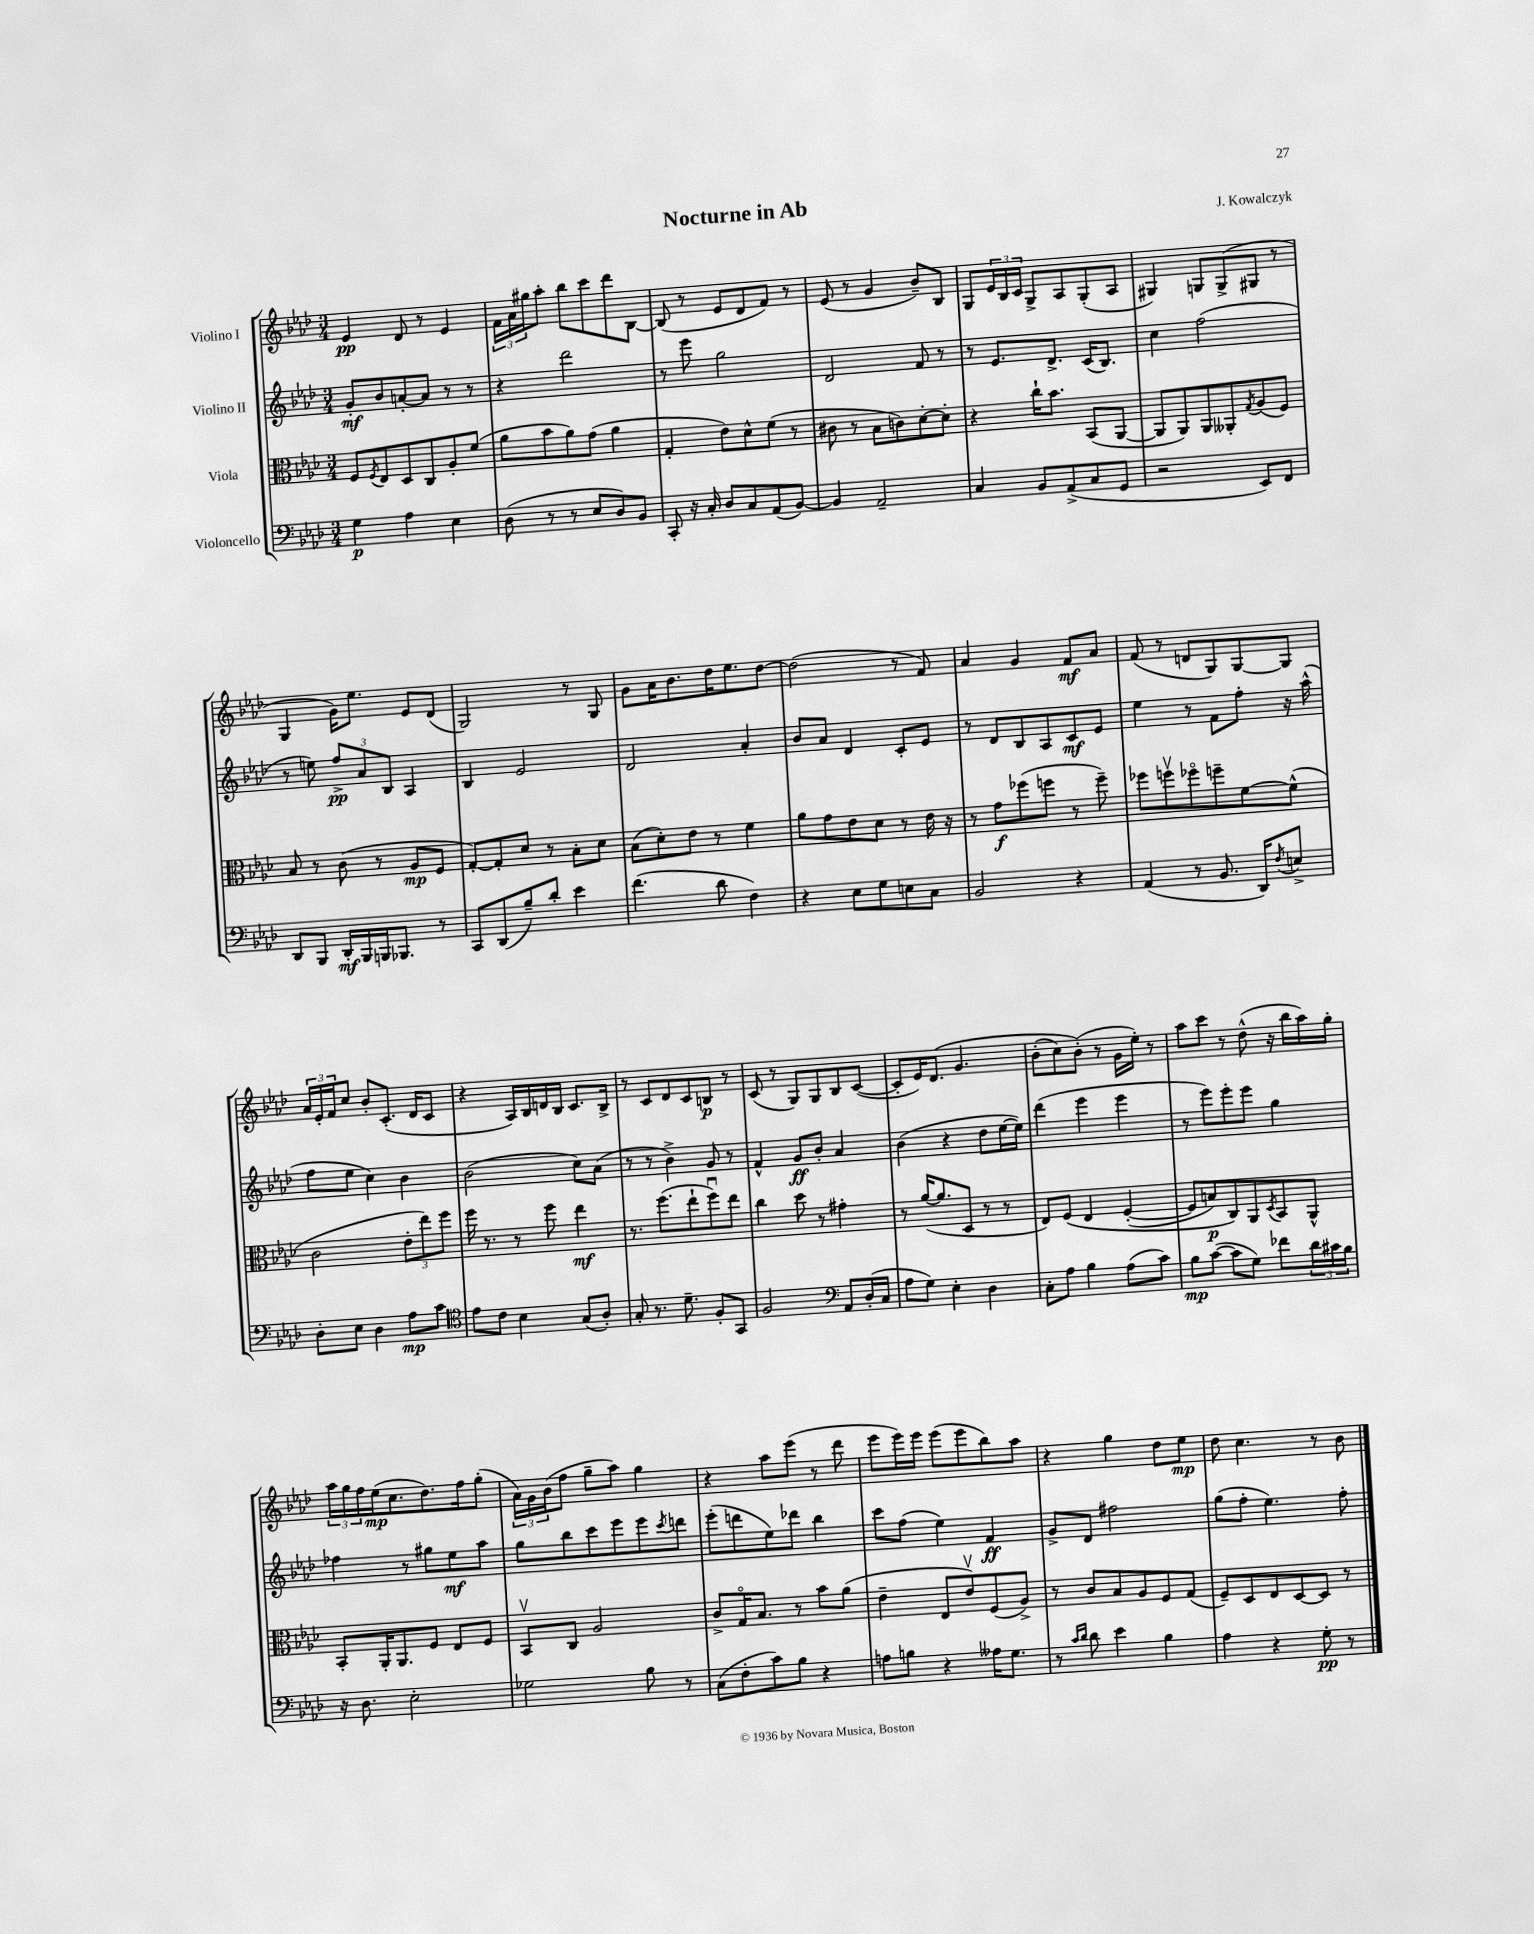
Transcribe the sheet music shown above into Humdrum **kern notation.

**kern	**dynam	**kern	**dynam	**kern	**dynam	**kern	**dynam
*part4	*part4	*part3	*part3	*part2	*part2	*part1	*part1
*staff4	*staff4	*staff3	*staff3	*staff2	*staff2	*staff1	*staff1
*I"Violoncello	*	*I"Viola	*	*I"Violino II	*	*I"Violino I	*
*clefF4	*	*clefC3	*	*clefG2	*	*clefG2	*
*k[b-e-a-d-]	*	*k[b-e-a-d-]	*	*k[b-e-a-d-]	*	*k[b-e-a-d-]	*
*M3/4	*	*M3/4	*	*M3/4	*	*M3/4	*
=1	=1	=1	=1	=1	=1	=1	=1
4G\	p	8F/L	.	8g'/L	mf	4e-/	pp
.	.	8qF/	.	.	.	.	.
.	.	8E-/	.	8b-/	.	.	.
4A-\	.	8D-/	.	[8an'/	.	8d-/	.
.	.	8C/	.	8a/J]	.	8r	.
4E-\	.	8A-'/	.	8r	.	4e-/	.
.	.	(8f/J	.	8r	.	.	.
=2	=2	=2	=2	=2	=2	=2	=2
(8D-\	.	8a-\L	.	4r	.	24f\LL	.
.	.	.	.	.	.	24a-\	.
.	.	.	.	.	.	24gg#X\J	.
8r	.	8b-\	.	.	.	8aa-'\J	.
8r	.	8a-\)	.	2ddd-\	.	8bb-\L	.
8E-/L	.	(8g\J	.	.	.	8ccc\	.
8D-/)	.	4a-\	.	.	.	8ddd-\	.
8BB-/J	.	.	.	.	.	[8B-\J	.
=3	=3	=3	=3	=3	=3	=3	=3
8CC'/	.	4G'/	.	8r	.	(8B-/]	.
16r	.	.	.	8eee-\	.	8r	.
16C'/	.	.	.	.	.	.	.
8D-/L	.	8e-\L)	.	2gg\	.	8e-/L	.
8C/	.	8d-^^\	.	.	.	8d-/	.
(8AA-/	.	(8f\J	.	.	.	8f/J)	.
[8BB-/J)	.	8r	.	.	.	8r	.
=4	=4	=4	=4	=4	=4	=4	=4
4BB-/]	.	8c#X\	.	2d-/	.	(8e-/	.
.	.	8r	.	.	.	8r	.
2AA-~/	.	8B-\L	.	.	.	4g/	.
.	.	8cn\)	.	.	.	.	.
.	.	[8d-'\	.	8f/	.	8b-~/L)	.
.	.	8d-'\J]	.	8r	.	8B-/J	.
=5	=5	=5	=5	=5	=5	=5	=5
4C/	.	4r	.	8r	.	8G/L	.
.	.	.	.	8.e-/L	.	24e-/L	.
.	.	.	.	.	.	24B-/	.
.	.	.	.	.	.	24c/JJ	.
8BB-/L	.	16cc`\KL	.	.	.	8G^/L	.
.	.	8.b-\J	.	8.d-^/J	.	.	.
(8AA-^/	.	.	.	.	.	8A-/	.
8C/	.	(8BB-/L	.	(16c/KL	.	(8G'/	.
.	.	.	.	8.B-/J)	.	.	.
8GG/J	.	[8AA-/J	.	.	.	8A-/J	.
=6	=6	=6	=6	=6	=6	=6	=6
2r	.	8AA-/L]	.	4cc\	.	4G#X/)	.
.	.	8AA-/)	.	.	.	.	.
.	.	8AA-/	.	(2ff\	.	8Gn/L	.
.	.	8AA--X'/	.	.	.	(8G^/	.
.	.	8qG/	.	.	.	.	.
8EE-/L)	.	(8A-/	.	.	.	8G#X/J	.
8FF/J	.	8F/J)	.	.	.	8r	.
!!LO:LB:g=z
=7	=7	=7	=7	=7	=7	=7	=7
8DD-/L	.	8B-/	.	8r	.	4G/	.
8BBB-/J	.	8r	.	8een\)	.	.	.
16DD-'/LL	mf	(8c\	.	12ff^/L	pp	16g\KL)	.
16BBB-/	.	.	.	.	.	8.ee-\J	.
.	.	.	.	12a-/	.	.	.
16BBBn/J	.	8r	.	.	.	.	.
.	.	.	.	12B-/J	.	.	.
8.BBB-X/J	.	.	.	.	.	.	.
.	.	8A-/L	mp	4A-/	.	8e-/L	.
8r	.	8F/J	.	.	.	(8d-/J	.
=8	=8	=8	=8	=8	=8	=8	=8
8CC/L	.	[8G'/L)	.	4B-/	.	2G/)	.
(8DD-/	.	8G'/]	.	.	.	.	.
8B-~/)	.	8d-/J	.	2e-/	.	.	.
8d-'/J	.	8r	.	.	.	.	.
4e-\	.	8B-'\L	.	.	.	8r	.
.	.	8d-\J	.	.	.	8G/	.
=9	=9	=9	=9	=9	=9	=9	=9
(4.f\	.	(8B-\L	.	2d-/	.	8g\L	.
.	.	8d-'\)	.	.	.	16a-\K	.
.	.	.	.	.	.	8.b-\	.
.	.	8e-\J	.	.	.	.	.
8d-\	.	8r	.	.	.	16dd-\K	.
.	.	.	.	.	.	8.ee-\	.
4F\)	.	4f\	.	4a-'/	.	.	.
.	.	.	.	.	.	[8dd-\J	.
=10	=10	=10	=10	=10	=10	=10	=10
4r	.	8a-\L	.	8b-/L	.	(2dd-\]	.
.	.	8g\	.	8a-/J	.	.	.
8E-\L	.	8e-\	.	4d-/	.	.	.
8G\	.	8d-\J	.	.	.	.	.
8En\	.	8r	.	8c'/L	.	8r	.
8C\J	.	16e-\	.	8e-/J	.	8f/)	.
.	.	16r	.	.	.	.	.
=11	=11	=11	=11	=11	=11	=11	=11
2BB-/	.	8r	.	8r	.	4a-/	.
.	.	8g\L	f	8d-/L	.	.	.
.	.	(8ff-X\	.	8B-/	.	4g/	.
.	.	8ffn\J	.	8A-/	.	.	.
4r	.	8r	.	8c/	mf	8f/L	mf
.	.	8ff~\)	.	8e-/J	.	8a-/J	.
=12	=12	=12	=12	=12	=12	=12	=12
(4AA-/	.	8ff-X\L	.	4ee-\	.	(8f/	.
.	.	8ffnv\	.	.	.	8r	.
8r	.	8ff-X\	.	8r	.	8dn/L	.
8.BB-/	.	8ffn~\	.	8f\L	.	8G/)	.
.	.	[8f\	.	8ff'\J	.	[8G/	.
16DD-/KL)	.	.	.	.	.	.	.
8qF/	.	.	.	.	.	.	.
8En^/J	.	(8f^^\J]	.	16r	.	8G/J]	.
.	.	.	.	(16aa-^^\	.	.	.
!!LO:LB:g=z
=13	=13	=13	=13	=13	=13	=13	=13
8D-'\L	.	2c\	.	8ff\L	.	24a-/LL	.
.	.	.	.	.	.	24e-'/	.
.	.	.	.	.	.	24f/J	.
8E-\J	.	.	.	8ee-\J	.	8cc/J	.
4D-\	.	.	.	4cc\)	.	8b-'/L	.
.	.	.	.	.	.	(8.c'/J	.
8A-\L	mp	12e-'\L	.	4b-\	.	.	.
.	.	.	.	.	.	16d-/KL	.
.	.	12ee-\)	.	.	.	.	.
8c\J	.	.	.	.	.	8c/J	.
.	.	12ff\J	.	.	.	.	.
=14	=14	=14	=14	=14	=14	=14	=14
*clefC4	*	*	*	*	*	*	*
8e-\L	.	16ff\	.	(2b-\	.	4r	.
.	.	8.r	.	.	.	.	.
8c\J	.	.	.	.	.	.	.
4B-\	.	8r	.	.	.	16A-/LL)	.
.	.	.	.	.	.	16B-/	.
.	.	8ff\	.	.	.	16dn/	.
.	.	.	.	.	.	16B-/JJ	.
(8G/L	.	4ee-\	mf	8cc\L)	.	8.c/L	.
8A-'/J)	.	.	.	(8a-\J	.	.	.
.	.	.	.	.	.	16B-^/Jk	.
=15	=15	=15	=15	=15	=15	=15	=15
8G'/	.	8.r	.	8r	.	8r	.
8.r	.	.	.	8r	.	8c/L	.
.	.	(8.ff\L	.	.	.	.	.
.	.	.	.	4b-^\)	.	8d-/	.
8.d-~\	.	.	.	.	.	.	.
.	.	8ee-`\	.	.	.	8c/	.
8F'/L	.	8ffu\)	.	8g/	.	8Bn/J	p
8GG/J	.	8ee-\J	.	8r	.	8r	.
=16	=16	=16	=16	=16	=16	=16	=16
2F/	.	4cc\	.	4f^^/	.	(8c/	.
.	.	.	.	.	.	8r	.
.	.	8dd-\	.	8g/L	ff	8G/L)	.
.	.	8r	.	8b-'/J	.	8G/	.
*clefF4	*	*	*	*	*	*	*
8AA-/L	.	4g#X'\	.	4a-/	.	8B-/	.
(16D-'/L	.	.	.	.	.	([8c/J	.
16C/JJ	.	.	.	.	.	.	.
=17	=17	=17	=17	=17	=17	=17	=17
8A-\L	.	8r	.	(4b-\	.	8c'/L]	.
8G\J)	.	([16a-/KL	.	.	.	16e-/K)	.
.	.	8.a-/]	.	.	.	(8.d-/J	.
4E-'\	.	.	.	4r	.	.	.
.	.	8D-/J	.	.	.	4.g/	.
4D-\	.	8r	.	8dd-\L	.	.	.
.	.	8r	.	[16ee-\L	.	.	.
.	.	.	.	16ee-\JJ])	.	.	.
=18	=18	=18	=18	=18	=18	=18	=18
8C'\L	.	8E-/L)	.	(4ddd-\	.	(8b-'\L	.
8A-\J	.	(8F/J	.	.	.	8cc\)	.
4B-\	.	4E-/	.	4eee-\	.	(8b-'\J)	.
.	.	.	.	.	.	8r	.
(8A-\L	.	([4F'/	.	4eee-\	.	16g\LL	.
.	.	.	.	.	.	16ee-'\JJ)	.
8c\J)	.	.	.	.	.	8r	.
=19	=19	=19	=19	=19	=19	=19	=19
8B-\L	mp	8F/L]	.	8r	.	8aa-\L	.
([8c\J	.	8Bn/)	p	8eee-\L)	.	8ccc\J	.
8c\L]	.	8C/)	.	8eee-'\	.	8r	.
8G\J)	.	8AA-/	.	8eee-\J	.	(8dd-^^\	.
.	.	8qD-/	.	.	.	.	.
8f-X\L	.	8BB-/	.	4gg\	.	16r	.
.	.	.	.	.	.	16bb-\LL	.
24d-\L	.	8AA-^^/J	.	.	.	16aa-\)	.
24c#X\	.	.	.	.	.	.	.
.	.	.	.	.	.	16gg'\JJ	.
24B-\JJ	.	.	.	.	.	.	.
!!LO:LB:g=z
=20	=20	=20	=20	=20	=20	=20	=20
16r	.	8BB-'/L	.	4ff-X\	.	24aa-\LL	.
.	.	.	.	.	.	24gg\	.
8.D-\	.	.	.	.	.	.	.
.	.	.	.	.	.	24ff\	.
.	.	16AA-'/K	.	.	.	(16ee-\J	mp
.	.	8.AA-/	.	.	.	8.cc\	.
2E-'\	.	.	.	8r	.	.	.
.	.	8F/J	.	8gg#X\L	.	8.dd-\)	.
.	.	8E-/L	.	8ee-\	mf	.	.
.	.	.	.	.	.	16ff\k	.
.	.	8F/J	.	8aa-\J	.	(8gg'\J	.
=21	=21	=21	=21	=21	=21	=21	=21
2G-X\	.	8BB-v/L	.	8gg\L	.	24a-\LL)	.
.	.	.	.	.	.	24g\	.
.	.	.	.	.	.	(24b-\J	.
.	.	8C/J	.	8bb-\	.	8ff\J	.
.	.	2A-/	.	8ccc\	.	8gg~\L	.
.	.	.	.	8eee-\	.	8aa-\J)	.
8B-\	.	.	.	8eee-\	.	4gg\	.
.	.	.	.	8qccc/	.	.	.
8r	.	.	.	8dddn\J	.	.	.
=22	=22	=22	=22	=22	=22	=22	=22
(8C\L	.	8c^/L	.	(8eee-'\L	.	4r	.
8F'\	.	16G/K	.	8dddn\	.	.	.
.	.	8.B-/J	.	.	.	.	.
8c\)	.	.	.	8ee-\)	.	8aa-\L	.
8B-\J	.	8r	.	8ddd-X\J	.	(8eee-\J	.
4r	.	8b-\L	.	4bb-\	.	8r	.
.	.	(8a-\J	.	.	.	8ddd-\	.
=23	=23	=23	=23	=23	=23	=23	=23
8An\L	.	4e-~\	.	8ccc\L	.	8eee-\L	.
8Bn\J	.	.	.	(8ff\J	.	16eee-\L)	.
.	.	.	.	.	.	16eee-\JJ	.
4r	.	8E-/L	.	4ee-\)	.	(8eee-\L	.
.	.	8e-v/)	.	.	.	8eee-\	.
16A--X\KL	.	(8F/	.	4f/	ff	8bb-\)	.
8.G\J	.	.	.	.	.	.	.
.	.	8A-^/J)	.	.	.	8aa-\J	.
=24	=24	=24	=24	=24	=24	=24	=24
8r	.	8r	.	8g^/L	.	4r	.
16qqc/LL	.	.	.	.	.	.	.
16qqd-/JJ	.	.	.	.	.	.	.
8d-\	.	8c/L	.	8d-/J	.	.	.
4e-\	.	8B-/	.	2ff#X\	.	4gg\	.
.	.	8A-/	.	.	.	.	.
4B-\	.	8F/	.	.	.	8dd-\L	.
.	.	(8G/J	.	.	.	8ee-\J	mp
=25	=25	=25	=25	=25	=25	=25	=25
4A-\	.	8F~/L)	.	(8gg\L	.	8dd-\	.
.	.	8D-/	.	8ff'\J	.	4.cc\	.
4r	.	8E-/	.	4.ee-\)	.	.	.
.	.	[8D-/	.	.	.	.	.
8G'\	pp	8D-/J]	.	.	.	8r	.
8r	.	8r	.	8ff'\	.	8b-\	.
==	==	==	==	==	==	==	==
*-	*-	*-	*-	*-	*-	*-	*-
